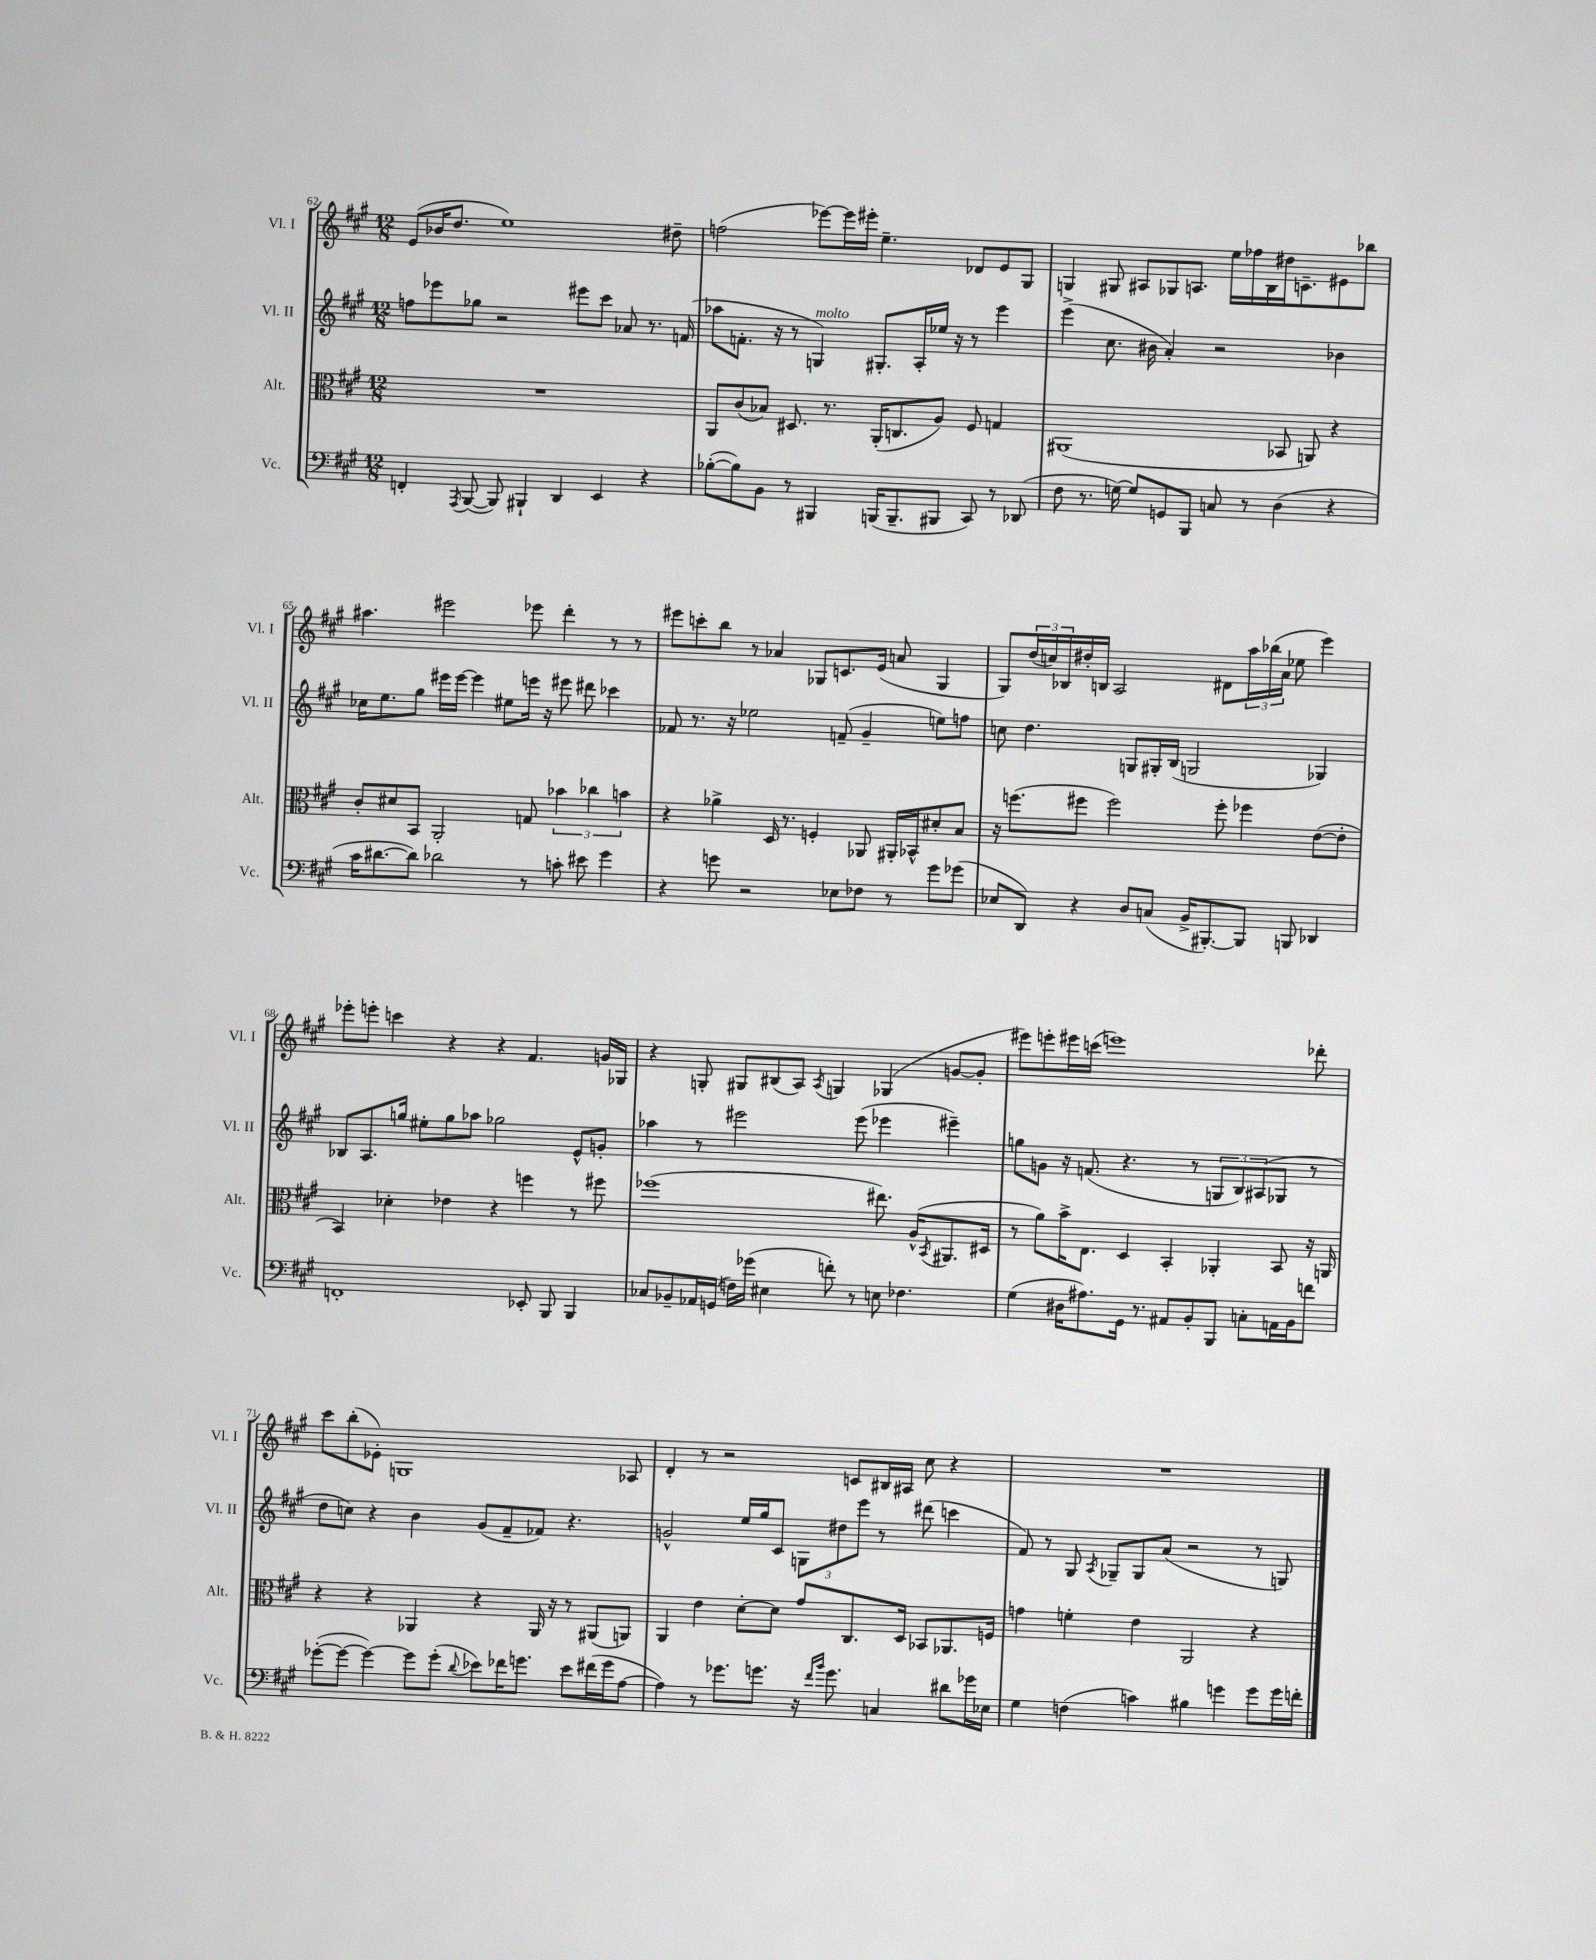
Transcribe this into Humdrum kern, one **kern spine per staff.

**kern	**kern	**kern	**kern
*part4	*part3	*part2	*part1
*staff4	*staff3	*staff2	*staff1
*I"Vc.	*I"Alt.	*I"Vl. II	*I"Vl. I
*I'Vc.	*I'Alt.	*I'Vl. II	*I'Vl. I
*clefF4	*clefC3	*clefG2	*clefG2
*k[f#c#g#]	*k[f#c#g#]	*k[f#c#g#]	*k[f#c#g#]
*M12/8	*M12/8	*M12/8	*M12/8
=62	=62	=62	=62
4FFn'/	1.r	8ffn\L	(8e/L
.	.	8eee-X\	16b-X/K
.	.	.	8.dd/J
8qAAA/	.	.	.
([8BBB/	.	8gg-X\J	.
8BBB/])	.	2r	1ee)
4BBB#X`/	.	.	.
4DD/	.	.	.
.	.	8eee#X\L	.
4EE/	.	8ccc#\J	.
.	.	8a-X/	.
4r	.	8.r	.
.	.	.	8dd#X~\
.	.	(16fn/	.
=63	=63	=63	=63
([8B-X'\L	8AA/L	8aa-X\L	(2ffn\
8B-\])	(8c#/	8.fn'\J	.
8BB\J	8B-X/J)	.	.
.	.	16r	.
8r	8.D#X/	8r	.
!	!	!LO:TX:a:i:t=molto	!
4BBB#X/	.	4Gn/)	[8eee-X\L)
.	8.r	.	.
.	.	.	16eee-\L]
.	.	.	16eee#X'\JJ
(16BBBn/KL	(16AA'/KL	8.G#X'/L	4.ee~\
8.BBB~/	8.Cn/	.	.
.	.	16A'/L	.
8BBB#X/J	8A/J)	16ee-X/JJ	.
.	.	16r	.
8CC#/)	8F#/	8r	8d-X/L
8r	4Gn/	4eee\	8e/
(8DD-X/	.	.	8G#/J
=64	=64	=64	=64
8F#\	(1AA#X	(4eee^\	4Gn/
8.r	.	.	.
.	.	8.cc#\	8G#X/
[16Gn\)	.	.	.
8G/L]	.	.	8A#X/L
.	.	16b#X\	.
8GGn/	.	4a'/)	8G-X/
8BBB/J	.	.	8.An/J
8Cn/	.	2r	.
.	.	.	16ee\LL
8r	.	.	16ff-X\
.	.	.	16B\
(4D\	8BB-X/	.	16dd#X\J
.	.	.	8.cn~\
.	8AAn/)	.	.
4r	4r	4b-X\	8e#X\
.	.	.	8bb-X\J
!!LO:LB:g=z
=65	=65	=65	=65
16c#\KL	8c#'/L	16cc-X\KL	4.aa#X\
[8.d#X\	.	8.ee\	.
.	8d#X/	.	.
8d#\J])	8BB/J	8gg#\J	.
2d-X\	2AA'/	16eee#X\LL	2eee#X\
.	.	[16eee#\JJ	.
.	.	4eee#\]	.
.	.	8ee#X\L	.
8r	8Gn/	16eeen\Jk	8eee-X\
.	.	16r	.
8cn'\	6b-X\	8eee#X\	4ddd'\
8e#X\	.	8ddd#X\	.
.	6cc-X\	.	.
4g#\	.	4ccc-X\	8r
.	6bn\	.	.
.	.	.	8r
=66	=66	=66	=66
4r	4r	8f-X/	8eee#X\L
.	.	8.r	8cccn'\
8gn\	4a-X^\	.	8bb\J
.	.	16r	.
2r	.	2ee-X\	8r
.	16D/	.	4a-X/
.	8.r	.	.
.	4Fn'/	.	8G-X/L
8E-X\L	.	(8fn~/	8.cn/
8F-X\J	8AA-X/	4g#~/	.
.	.	.	(16e/Jk
8r	16AA#X'/LL	.	8an/
.	16BB-X^^/J	.	.
8g\L	8d#X'/	8een\L)	4G-/
(8g-X\J	8B/J	8ffn\J	.
=67	=67	=67	=67
8E-X/L	16r	8ccn\	8G#/L)
.	(8.ffn\L	.	.
8DD/J)	.	4.dd\	(24dd/L
.	.	.	24ccn/)
.	.	.	24B-X/
4r	8ff#X\J	.	16dd#X'/
.	.	.	16Bn/JJ
.	2ff#\)	.	2A/
8D/L	.	8Gn/L	.
(8Cn/J	.	16G#X'/L	.
.	.	(16B/JJ	.
16BB^/KL	.	2Gn/	.
[8.BBB#X'/)	.	.	.
.	8ff#'\	.	8d#X\L
8BBB#/J]	4ff-X\	.	24aa\L
.	.	.	(24bb-X\
.	.	.	24a\JJ
8BBBn/	.	.	8ee-X\
4DD-X/	([8e\L	4G-X/)	4eee\)
.	8e'\J]	.	.
!!LO:LB:g=z
=68	=68	=68	=68
1FFn'	4BB/)	8B-X/L	8eee-X'\L
.	.	8.A/	8eeen'\J
.	4d-X'\	.	4cccn\
.	.	16ggn/Jk	.
.	.	8ee#X'\L	.
.	4e-X\	8gg\	4r
.	.	8aa-X\J	.
.	4r	2gg-X\	4r
8EE-X'/	4ffn\	.	4.f#/
8BBB/	.	.	.
4BBB/	8r	8e^^/L	.
.	8ff#X\	8gn'/J	16gn/LL
.	.	.	16G-X/JJ
=69	=69	=69	=69
8C-X/L	(1ff-X	4aa-X\	4r
8BB-X~/	.	.	.
16AA-X/L	.	8r	8Gn'/
(16GGn/JJ	.	.	.
16Fn\LL)	.	2eee#X\	8G#X/L
(16g-X\JJ	.	.	.
4E#X\	.	.	(8B#X/
.	.	.	8A/J)
.	.	.	8qA/
8fn'\)	.	.	4Gn/
8r	.	(8eee#\	.
8En\	8.ee#X\)	4eee-X\	(4G-X/
4.F-X\	.	.	.
.	(16A^^/KL	.	.
.	8qBB/	.	.
.	8.AA#X/	4eee#X~\)	[8gn/L
.	.	.	8g'/J]
.	16D#X/Jk	.	.
=70	=70	=70	=70
(4G#\	8r	8ggn\L	8eee#X\L)
.	8a\L)	8gn\J	8eeen'\
16D#X\KL	16b^\K	16r	16eee#X\L
8.A#X\)	8.E\J	(8.fn/	(16cccn\JJ
.	.	.	1eeen)
16GG#\Jk	4D/	4.r	.
8.r	.	.	.
8AA#X/L	4BB'/	.	.
8BB'/	.	8r	.
8BBB/J	4AA-X'/	12Gn/L	.
.	.	12B/)	.
8Cn'\L	.	.	.
.	.	(12A#X/	.
16AAn\L	8BB/	8G-X/J	.
16BB\J	.	.	.
8fn\J	16r	8r	8ddd-X'\
.	16AAn/	.	.
!!LO:LB:g=z
=71	=71	=71	=71
([8g-X'\L	4r	8dd\L	8ccc#\L
8g-\J_	.	8ccn\J)	(8bb'\
4g-\_)	4r	4r	8e-X'\J)
.	.	.	1Gn
8g-\L]	4AA-X/	4b\	.
(8g-'\J	.	.	.
8qqd/	.	.	.
8e-X\L)	4r	(8g#/L	.
16f-X\K	.	8f#~/	.
8.gn\J	.	.	.
.	16AA-/	8f-X/J)	.
.	16r	.	.
8e-\L	8r	4.r	.
(16f#X\L	(8AA#X/L	.	.
16g\J	.	.	.
[8A\J	8AAn/J)	.	8A-X/
=72	=72	=72	=72
4A\])	4AA/	2gn^^/	4d'/
8r	4e\	.	8r
8.g-X\L	.	.	2r
.	[8d'\L	16ee/LL	.
8.gn\J	.	16gg#/J	.
.	8d\J]	8c#/J	.
16r	8g#/L	12Gn\L	.
16qqf#/LL	.	.	.
16qqb/JJ	.	.	.
8.g\	.	.	.
.	.	12dd#X\	.
.	8.C#/	.	8cn/L
.	.	12eee\J	.
4Cn/	.	8r	16B#X/L
.	16D/Jk	.	16A#X/JJ
.	8BB-X/L	(8ddd#X\	8cc#\
8d#X\L	8.AA-X/	4cccn\	4r
16g-X\L	.	.	.
16E-X\JJ	16Fn/Jk	.	.
=73	=73	=73	=73
4G#\	4gn\	8f#/)	1.r
.	.	8r	.
(4Fn\	4fn'\	8G#/	.
.	.	8qA/	.
.	.	8G-X~/L	.
4cn\)	4e\	8G-/	.
.	.	(8a/J	.
4B#X\	2AA/	2r	.
4gn\	.	.	.
8g\L	4r	8r	.
16g\L	.	8Gn/)	.
16fn'\JJ	.	.	.
==	==	==	==
*-	*-	*-	*-
